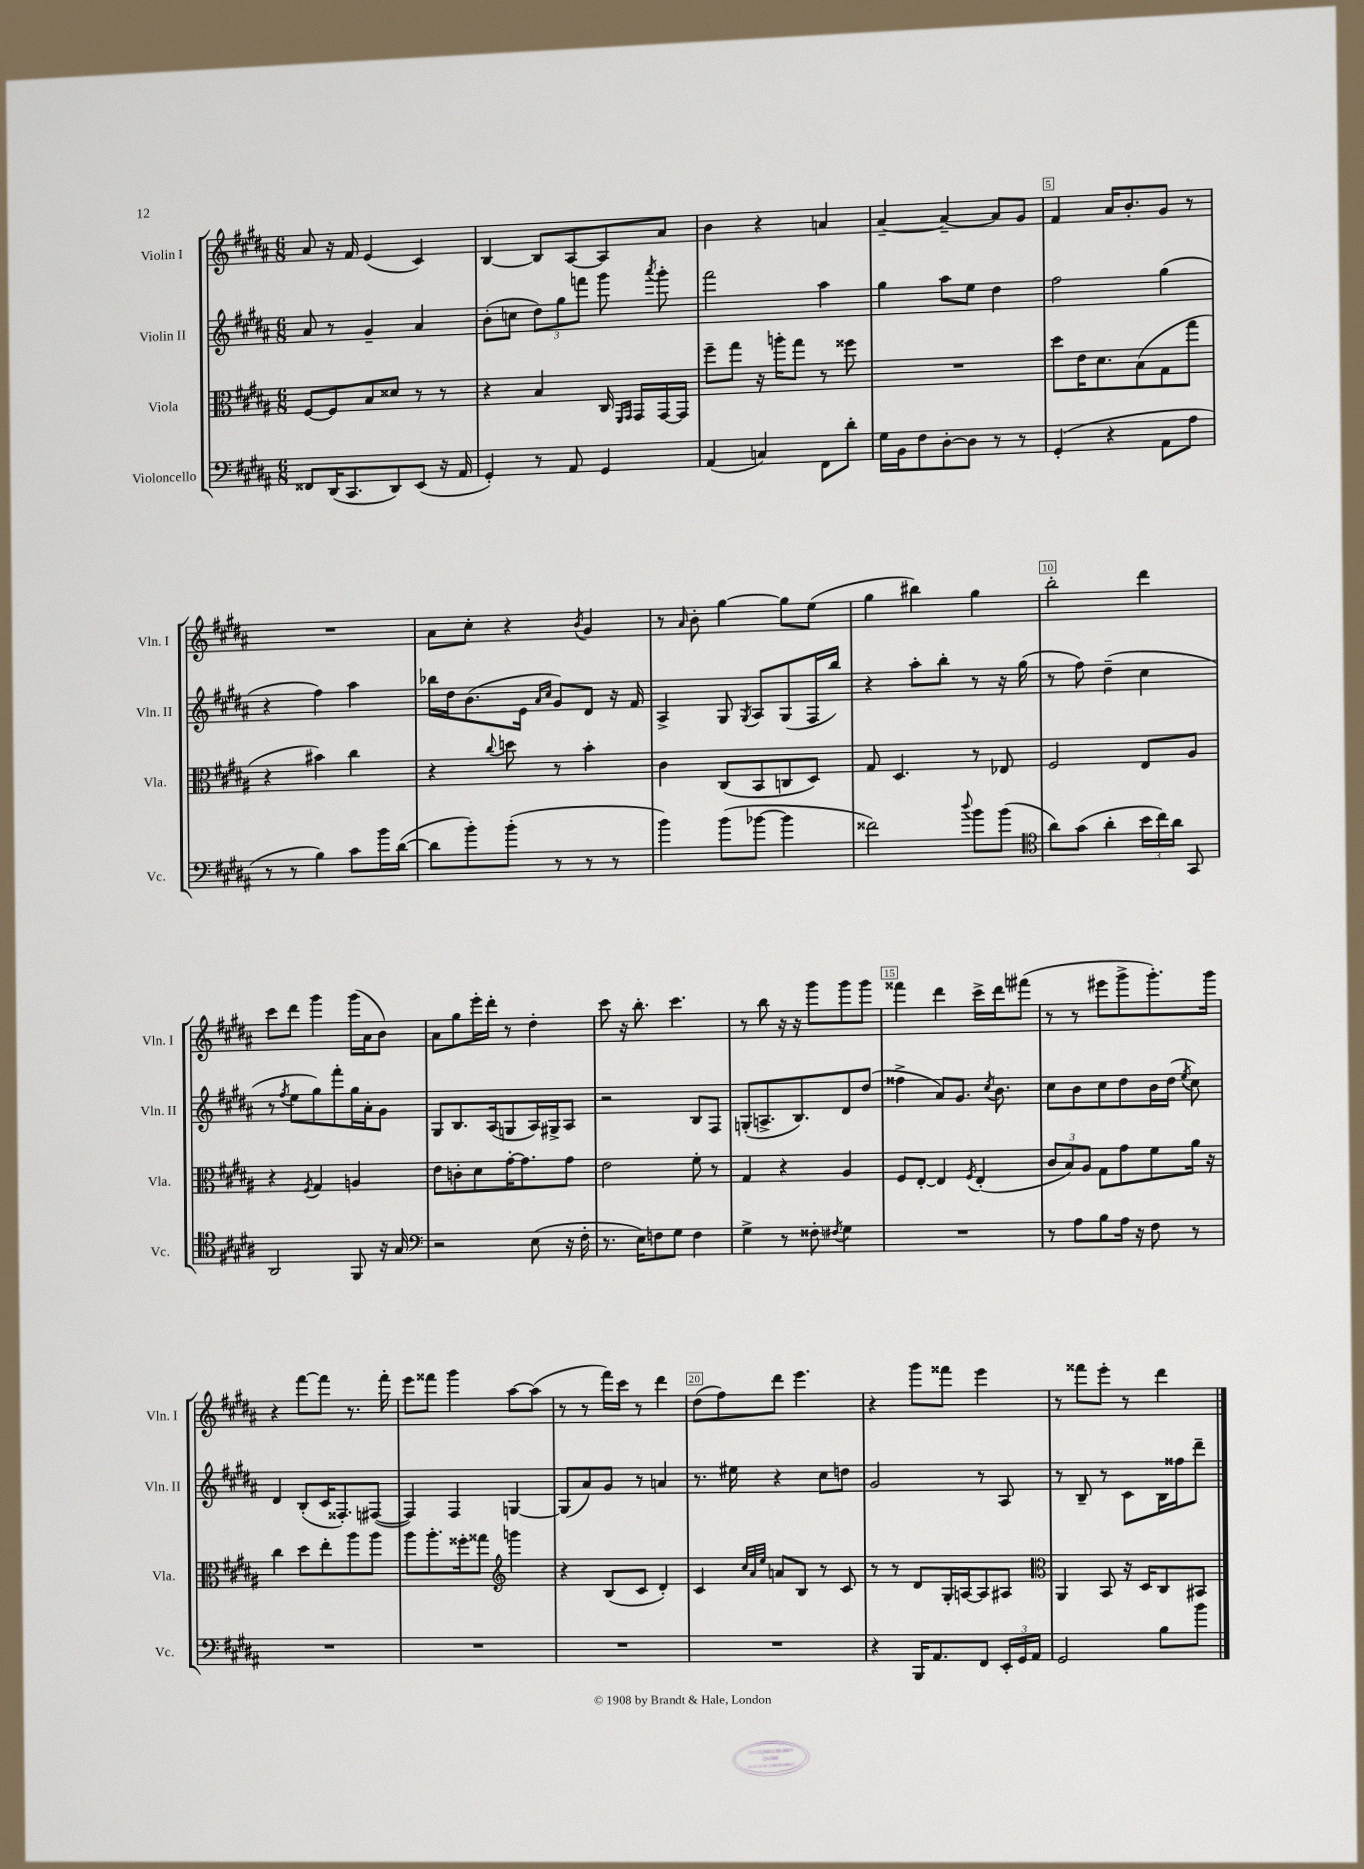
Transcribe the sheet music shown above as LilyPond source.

<<
\new StaffGroup <<
\new Staff = "s0" \with { instrumentName = "Violin I" shortInstrumentName = "Vln. I" } {
    \clef treble \key b \major \numericTimeSignature \time 6/8
    \autoBeamOff ais'8 r16 fis'16 e'4( cis'4) |
    b4~ b8[ ais8~ ais8 ais'8] |
    b'4 r4 a'4 |
    ais'4~-- ais'4~-- ais'8[ gis'8] |
    fis'4 ais'16[ b'8.-. gis'8] r8 |
    R2. |
    ais'8[ cis''8]-. r4 \acciaccatura { b'8 } gis'4 |
    r8 \grace { ais'16 } b'8-. gis''4~ gis''8[ e''8]( |
    gis''4 bis''4) gis''4 |
    b''2-. dis'''4 |
    cis'''8[ dis'''8] gis'''4 gis'''16[( ais'16 b'8]) |
    ais'8[ gis''8 e'''16-. dis'''16]-. r8 dis''4-. |
    cis'''8 r16 b''8.-. cis'''4. |
    r8 b''8 r16 r16 gis'''8[ gis'''8 gis'''8] |
    fisis'''4 dis'''4 cis'''16[-> dis'''16 fis'''8]( |
    r8 r8 eis'''8[ gis'''8-> gis'''8.-.) gis'''16] |
    r4 fis'''8[~ fis'''8] r8. fis'''16-. |
    e'''8[ fisis'''8] gis'''4 ais''8[~ ais''8]( |
    r8 r8 fis'''16[) cis'''16] r8 dis'''4 |
    dis''8[( fis''8) dis'''8] e'''4. |
    r4 gis'''8[ fisis'''8] e'''4 |
    r8 fisis'''8[ e'''8]-. r8 dis'''4 \bar "|." |
}
\new Staff = "s1" \with { instrumentName = "Violin II" shortInstrumentName = "Vln. II" } {
    \clef treble \key b \major \numericTimeSignature \time 6/8
    \autoBeamOff ais'8 r8 gis'4-- ais'4 |
    b'8[-.( c''8] \tuplet 3/2 { dis''8[) gis''8 f'''8] } gis'''8 \acciaccatura { ais'''8 } gis'''8-. |
    fis'''2 ais''4 |
    gis''4 ais''8[ e''8] dis''4 |
    fis''2 gis''4( |
    r4 fis''4) ais''4 |
    bes''16[ dis''16 b'8.( e'16] \grace { ais'16[ cis''16] } gis'8[) dis'8] r16 fis'16 |
    ais4-> gis8 \acciaccatura { gis8 } ais8[ gis8( fis16 b''16]) |
    r4 ais''8[-. b''8]-. r8 r16 gis''16( |
    r8 fis''8) dis''4--( cis''4 |
    r8 \acciaccatura { fis''8 } e''8[ gis''8) fis'''8-. gis''16 ais'16-. gis'8] |
    gis8[ b8. ais16( g8 ais16) gis16-> ais8] |
    r2 b8[ fis8] |
    g8[-.( a8.-> b8.) dis'8 dis''8]( |
    fisis''4-> ais'8[) gis'8.] \acciaccatura { cis''8 } b'8. |
    cis''8[ b'8 cis''8 dis''8 b'16 dis''16]( \acciaccatura { e''8 } cis''8) |
    dis'4 b8[-.( cis'16 fisis8.-.) fis8]~( |
    fis4) fis4 g4~ |
    g8[( ais'8) gis'8] r8 a'4 |
    r8. eis''16 r4 cis''8[ d''8] |
    gis'2 r8 ais8 |
    r8 b8-- r8 cis'8[ b16 fisis''16 dis'''8]-- \bar "|." |
}
\new Staff = "s2" \with { instrumentName = "Viola" shortInstrumentName = "Vla." } {
    \clef alto \key b \major \numericTimeSignature \time 6/8
    \autoBeamOff fis8[~ fis8 b8 disis'8] r8 r8 |
    r4 b4 cis16 \grace { fis,16[ gis,16] } gis,16[ gis,16~ gis,16] |
    fis''8[-- gis''8] r16 a''16[-. gis''8] r8 fisis''8 |
    R2. |
    dis''8[ e'16 dis'8. b8( gis8 gis''8] |
    r4 bis'4) cis''4 |
    r4 \appoggiatura { cis''8 } d''8 r8 b'4-. |
    cis'4 cis8[( b,8 c8 dis8]) |
    gis8 dis4. r8 ees8 |
    fis2 e8[ ais8] |
    r4 \acciaccatura { fis8 } gis4 a4 |
    e'8[ c'8-. dis'8 gis'16~-. gis'8. gis'8] |
    e'2 fis'8-. r8 |
    gis4 r4 ais4 |
    fis8[ e8]~-. e4 \acciaccatura { fis8 } e4-.( |
    \tuplet 3/2 { cis'8[ b8) ais8] } gis8[ gis'8 fis'8 ais'16] r16 |
    cis''4 dis''8[ e''8-. ais''8 ais''8] |
    ais''8[ ais''8.-. fisis''16-. gisis''8] \clef treble g'''4 |
    r4 b8[( cis'8] dis'4-.) |
    cis'4 \grace { cis''32[ ais'32 e''32] } a'8[ b8] r8 cis'8 |
    r8 r8 dis'8[ gis16-. a16~ a8 ais8] |
    \clef alto ais,4 b,8 r16 dis16[ cis8 bis,8] \bar "|." |
}
\new Staff = "s3" \with { instrumentName = "Violoncello" shortInstrumentName = "Vc." } {
    \clef bass \key b \major \numericTimeSignature \time 6/8
    \autoBeamOff fisis,8[ dis,16( cis,8. dis,8) e,8]( r16 ais,16 |
    gis,4-.) r8 ais,8 gis,4 |
    ais,4( c4) fis,8[ dis'8]-. |
    gis16[ b,16 fis8 dis8~-. dis8] r8 r8 |
    gis,4-.( r4 ais,8[ ais8] |
    r8 r8 b4) cis'8[ b'16 dis'16]~( |
    dis'8[ b'8-.) b'8]-.( r8 r8 r8 |
    b'4) b'8[( bes'8]~ bes'4 |
    fisis'2) \appoggiatura { dis''8 } b'8[ b'8]( |
    \clef tenor ais'8[) gis'8]( ais'4-. \tuplet 3/2 { b'16[ cis''16) ais'16] } gis,8 |
    ais,2 fis,8 r16 gis16 |
    \clef bass r2 e8( r16 fis16-. |
    r8. e16[) f8 gis8] f4 |
    gis4-> r8 fisis8-. \acciaccatura { fis8 } gis4 |
    R2. |
    r8 ais8[ b8 ais16] r16 fis8 r8 |
    R2. |
    R2. |
    R2. |
    R2. |
    r4 b,,16[ ais,8. fis,8] \tuplet 3/2 { e,16[-. gis,16 ais,16] } |
    gis,2 b8[ b'8] \bar "|." |
}
>>
>>
\layout { \context { \Score \override BarNumber.break-visibility = ##(#f #t #t) barNumberVisibility = #(every-nth-bar-number-visible 5) \override BarNumber.stencil = #(make-stencil-boxer 0.1 0.3 ly:text-interface::print) } }
